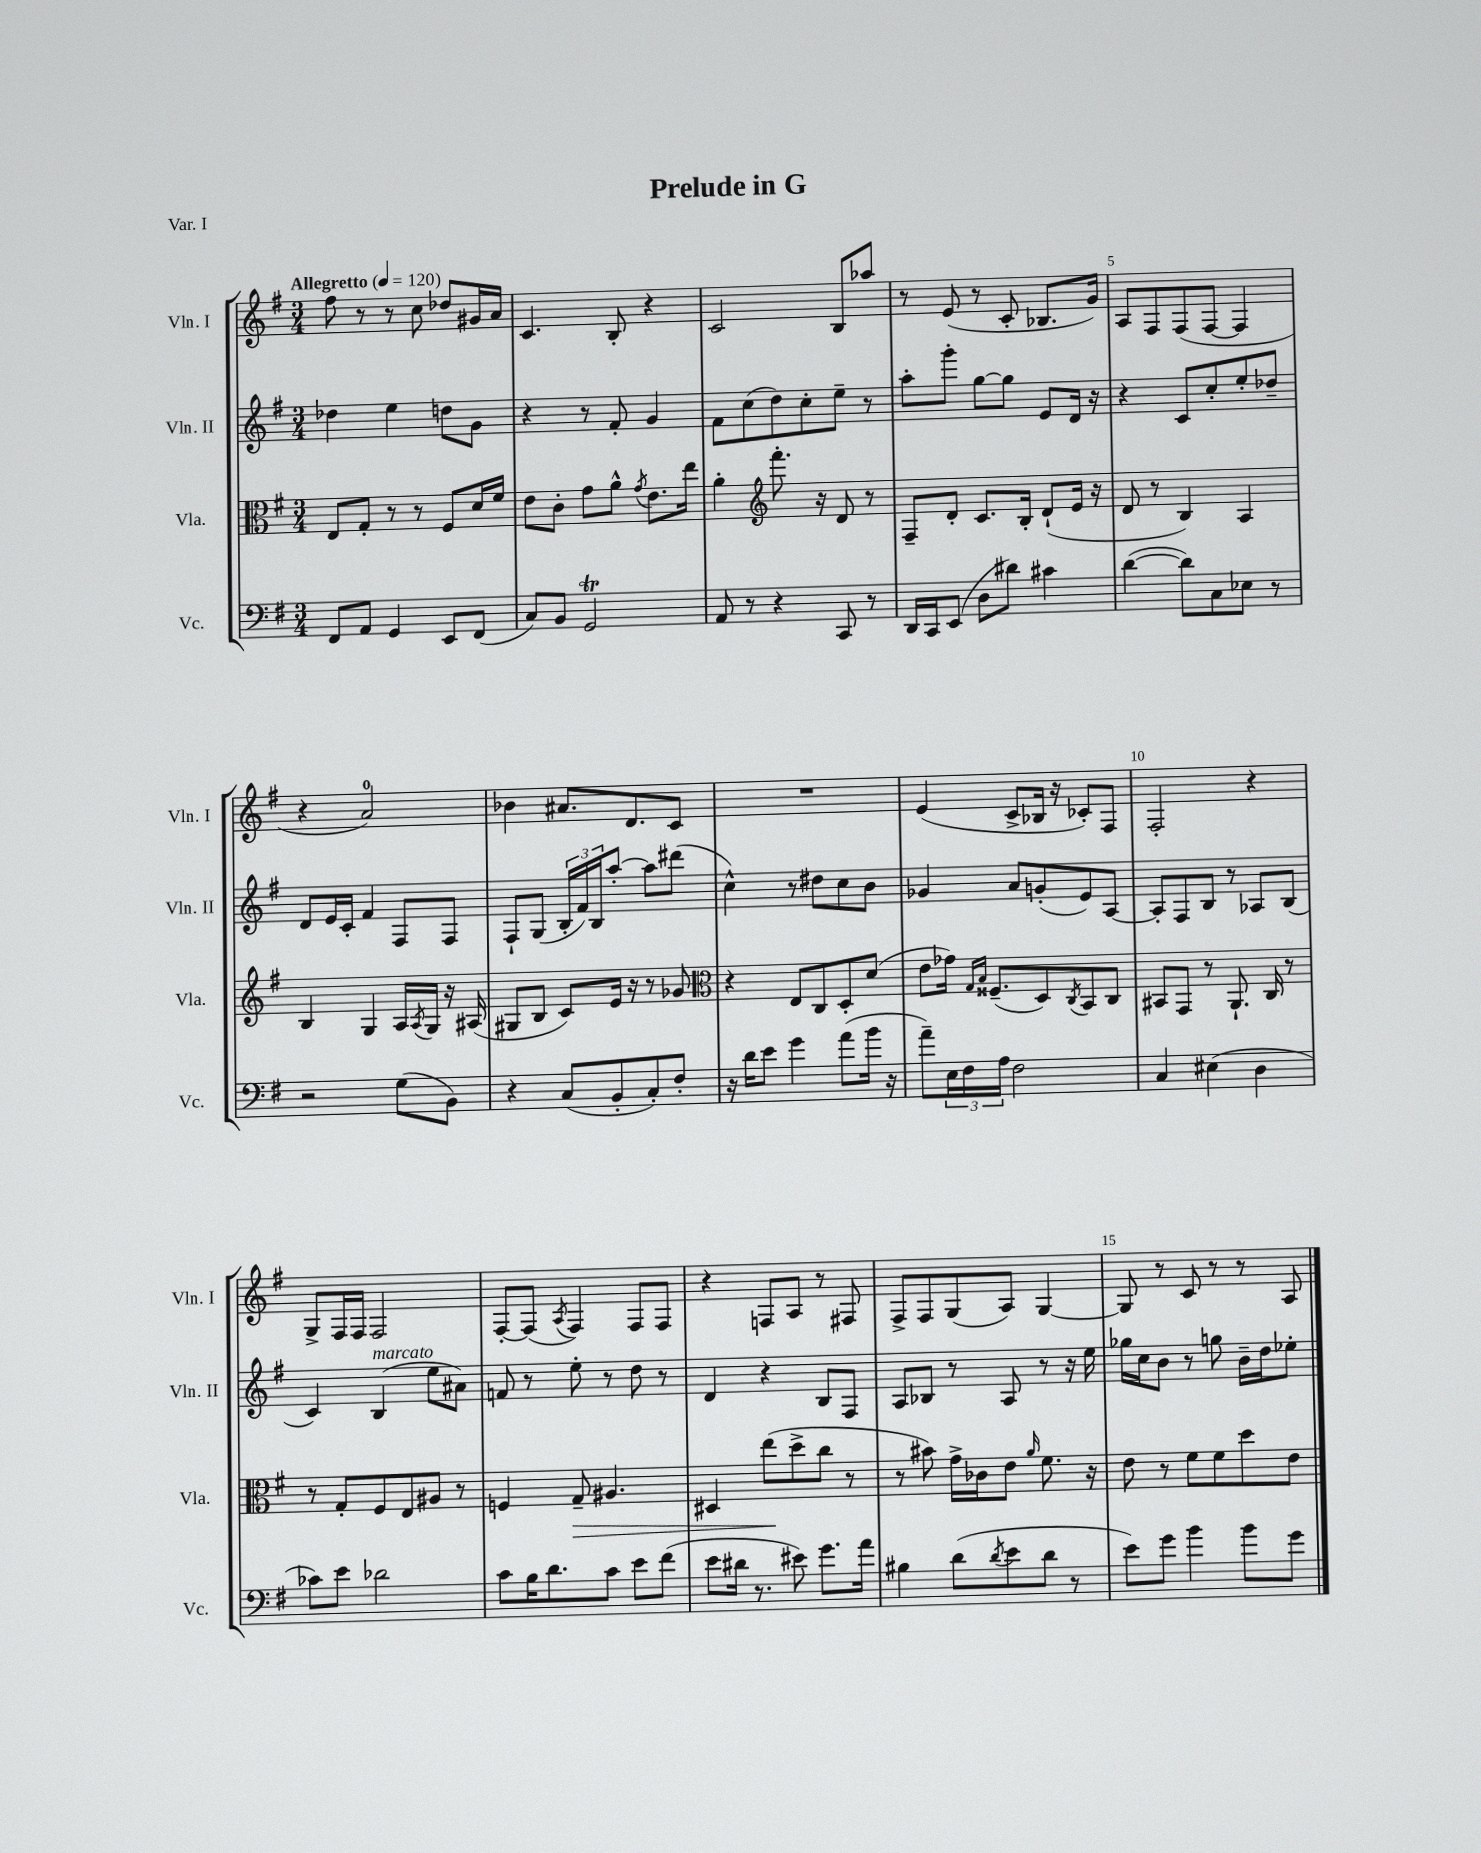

**kern	**kern	**kern	**kern
*staff4	*staff3	*staff2	*staff1
*clefF4	*clefC3	*clefG2	*clefG2
*k[f#]	*k[f#]	*k[f#]	*k[f#]
*M3/4	*M3/4	*M3/4	*M3/4
*MM120	*MM120	*MM120	*MM120
8FF#/L	8E/L	4dd-\	8ff#\
8AA/J	8G'/J	.	8r
4GG/	8r	4ee\	8r
.	8r	.	8cc\
8EE/L	8F#/L	8dd\L	8dd-/L
(8FF#/J	16d/L	8g\J	16g#/L
.	16f#/JJ	.	16a/JJ
=	=	=	=
8C/L)	8e\L	4r	4.c/
8BB/J	8c'\J	.	.
2GG/	8g\L	8r	.
.	8a^^\J	8f#'/	8B'/
.	8qg/	.	.
.	8.e\L	4g/	4r
.	16ee\Jk	.	.
=	=	=	=
8AA/	4a'\	8f#\L	2c/
8r	.	(8cc\	.
*	*clefG2	*	*
4r	8.fff#'\	8dd\)	.
.	.	8cc'\	.
.	16r	.	.
8CC/	8d/	8ee~\J	8B/L
8r	8r	8r	8aa-/J
=	=	=	=
16DD/LL	8F#~/L	8aa'\L	8r
16CC/J	.	.	.
(8EE/J	8d'/J	8ggg'\J	(8e/
8D\L	8.c/L	[8gg\L	8r
8d#\J)	.	8gg\]J	8c'/
.	16B'/Jk	.	.
4c#\	(8d`/L	8e/L	8.B-/L
.	16e/Jk	16d/Jk	.
.	16r	16r	16g/Jk)
=	=	=	=
([4d\	8d/	4r	8A/L
.	8r	.	8F#/
8d\]L)	4B/)	8c/L	(8F#/
8C\	.	8cc'/	[8F#/J
8E-\J	4A/	8ee'/	4F#/]
8r	.	8dd-~/J	.
=	=	=	=
2r	4B/	8d/L	4r
.	.	16e/L	.
.	.	16c'/JJ	.
.	4G/	4f#/	2a/)
(8G\L	16A/LL	8F#/L	.
.	8qA/	.	.
.	16G/JJ	.	.
8BB\J)	16r	8F#/J	.
.	(16A#/	.	.
=	=	=	=
4r	8G#/L	8F#`/L	4b-\
.	8B/J	(8G/J	.
(8C/L	8c/L)	24B'/LL	8.a#/L
.	.	24f#/)	.
.	.	24B/J	.
8BB'/	16e/Jk	[8aa'/J	.
.	16r	.	8.d/
8C'/)	8r	8aa\]L	.
8F#'/J	8g-/	(8ddd#\J	8c/J
=	=	=	=
*	*clefC3	*	*
16r	4r	4cc^^\)	2.r
16d\LK	.	.	.
8e\J	.	.	.
4g\	8E/L	8r	.
.	8C/	8dd#\L	.
(8a\L	8D'/	8cc\	.
16b\Jk	(8d/J	8b\J	.
16r	.	.	.
=	=	=	=
8a~\L)	8e\L	4g-/	(4e/
24E\L	16g-\Jk)	.	.
24F#\	.	.	.
.	16qqG/LL	.	.
.	16qqB/JJ	.	.
.	(8.F##~/L	.	.
24A\JJ	.	.	.
2F#\	.	8a/L	8c^/L
.	8D/)	(8g'/	16B-/Jk
.	.	.	16r
.	8qC/	.	.
.	8BB/	8e/)	8c-'/L)
.	8C/J	[8A/J	8F#/J
=	=	=	=
4C/	8BB#/L	8A'/]L	2F#'/
.	8GG/J	8F#/	.
(4E#\	8r	8B/J	.
.	8.AA`/	8r	.
4D\	.	8A-/L	4r
.	16C/	.	.
.	8r	(8B/J	.
=	=	=	=
8c-\L)	8r	4c/)	8G^/L
8e\J	8G'/L	.	16F#/L
.	.	.	16F#/JJ
2d-\	8F#/	(4B/	2F#/
.	8E/	.	.
.	8A#/J	8ee\L	.
.	8r	8a#\J)	.
=	=	=	=
8c\L	4F/	8f/	[8F#'/L
16B\K	.	8r	(8F#/]J
8.d\	.	.	.
.	.	.	8qA/
.	8G~/	8ee'\	4F#/)
8c\J	4.A#/	8r	.
8e\L	.	8dd\	8F#/L
(8f#\J	.	8r	8F#/J
=	=	=	=
8e\L	4D#/	4d/	4r
16d#\Jk	.	.	.
8.r	.	.	.
.	(8ee\L	4r	8F/L
8e#\)	8dd^\	.	8A/J
8.g\L	8cc\J	8B/L	8r
.	8r	8F#/J	8F#/
16a\Jk	.	.	.
=	=	=	=
4B#\	8r	8A/L	8F#^/L
.	8b#\)	8B-/J	8F#/
(8d\L	16g^\LL	8r	(8G/
.	16c-\J	.	.
8qd/	.	.	.
8e\	8e\J	8A/	8A/J)
.	16qqa/	.	.
8d\J	8.f#\	8r	[4G/
8r	.	16r	.
.	16r	16ee\	.
=	=	=	=
8e\L)	8e\	16gg-\LL	8G/]
.	.	16cc\J	.
8g\J	8r	8b\J	8r
4b\	8f#\L	8r	8c/
.	8f#\	8gg\	8r
8b\L	8dd\	16b~\LL	8r
.	.	16dd\J	.
8g\J	8e\J	8ee-'\J	8A/
==	==	==	==
*-	*-	*-	*-
